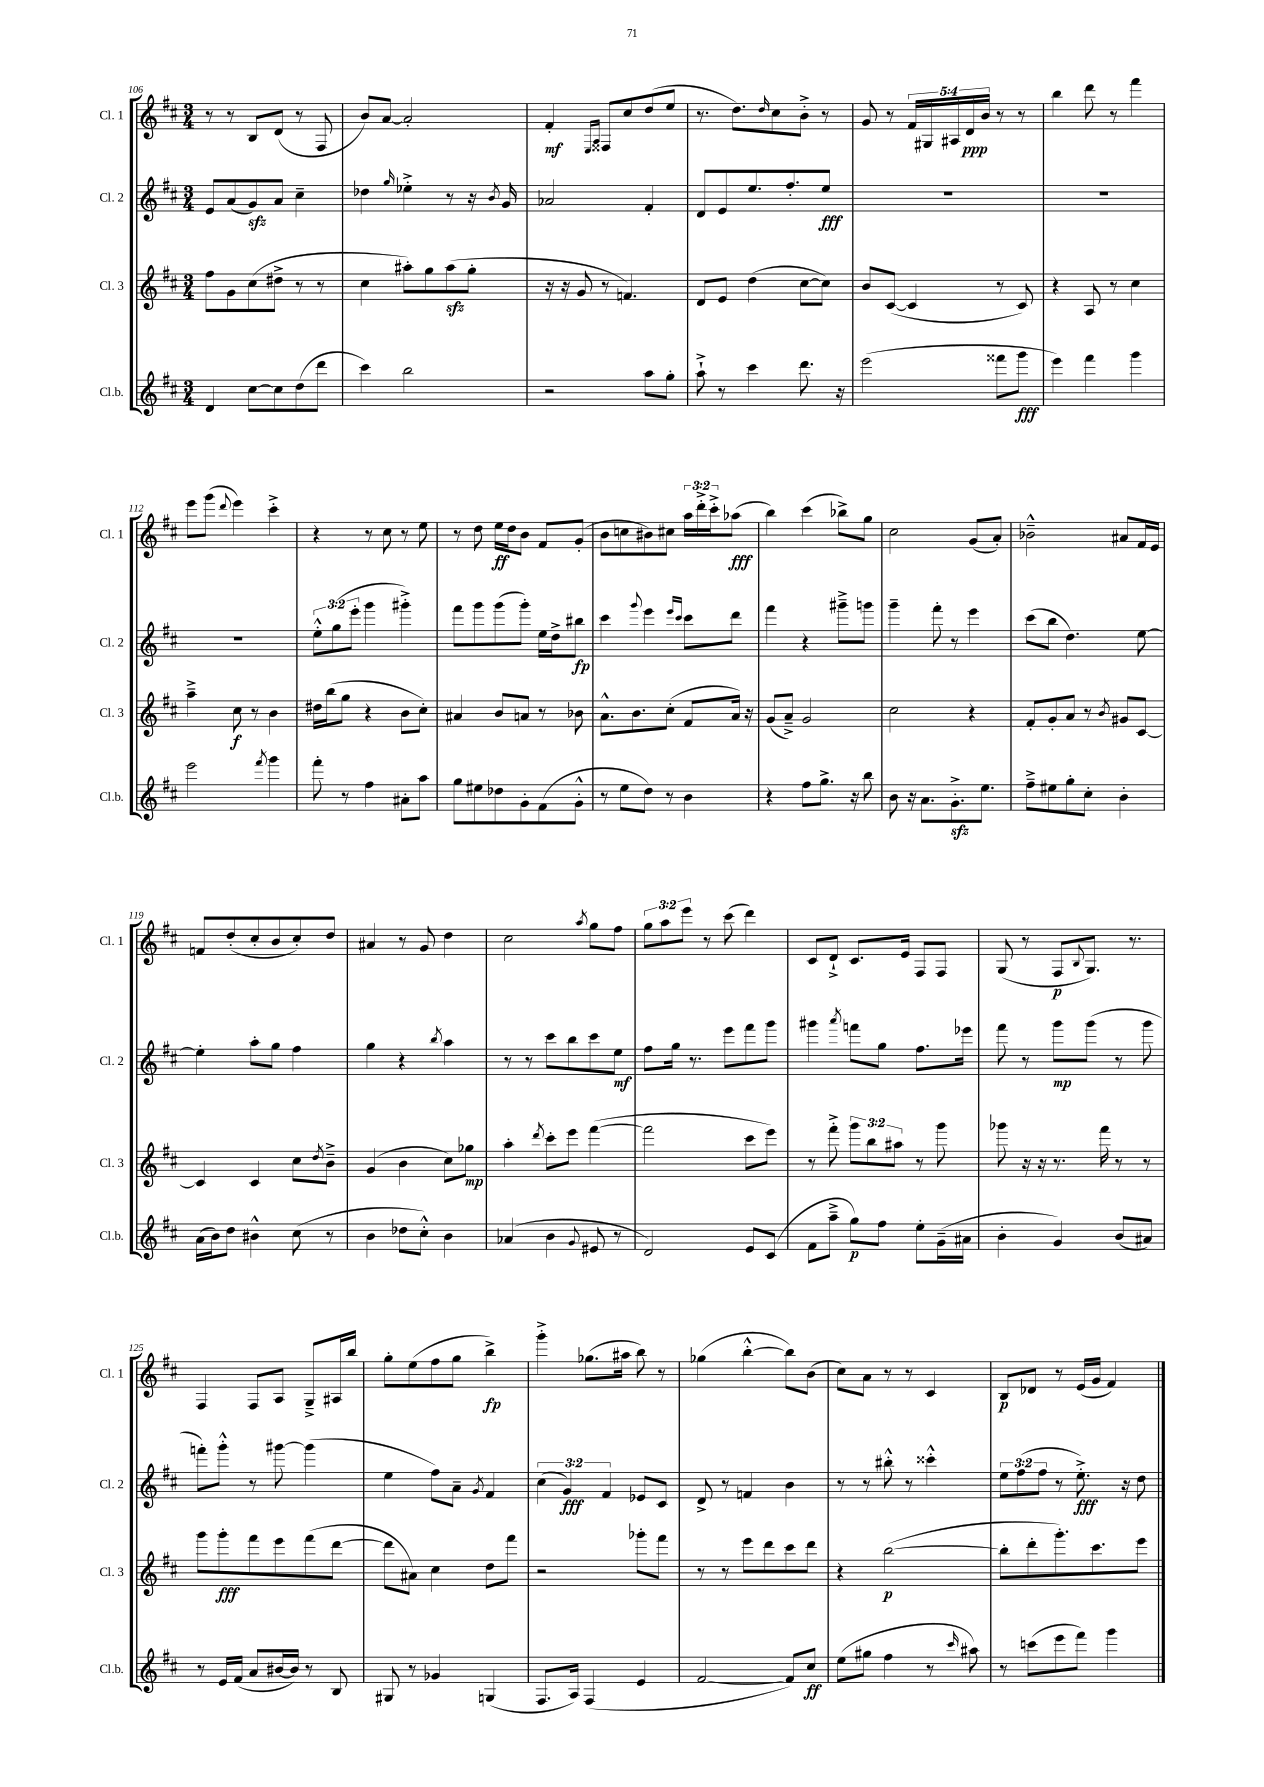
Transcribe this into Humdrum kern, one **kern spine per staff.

**kern	**kern	**kern	**kern
*staff4	*staff3	*staff2	*staff1
*clefG2	*clefG2	*clefG2	*clefG2
*k[f#c#]	*k[f#c#]	*k[f#c#]	*k[f#c#]
*M3/4	*M3/4	*M3/4	*M3/4
4d/	8ff#\L	8e/L	8r
.	8g\	(8a/	8r
[8cc#\L	(8cc#\	8g/)	8B/L
8cc#\]	8dd#^\J	8a/J	(8d/J
(8dd\	8r	4cc#~\	8r
8ddd\J	8r	.	8F#/
=	=	=	=
4ccc#\)	4cc#\	4dd-\	8b/L)
.	.	.	[8a/J
.	.	16qqgg/	.
2bb\	8aa#'\L)	4ee-'^\	2a'/]
.	8gg\	.	.
.	(8aa#\	8r	.
.	8gg'\J	16r	.
.	.	8qb/	.
.	.	16g/	.
=	=	=	=
2r	16r	2a-/	4f#'/
.	16r	.	.
.	8g/	.	.
.	.	.	16qqE/LL
.	.	.	16qqA/JJ
.	8r	.	8F##/L
.	4.f/)	.	8cc#/
8aa\L	.	4f#'/	(8dd/
8gg'\J	.	.	8ee/J
=	=	=	=
8aa`^\	8d/L	8d/L	8.r
8r	8e/J	8e/	.
.	.	.	8.dd\L)
4ccc#\	(4dd\	8.ee/	.
.	.	.	16qqdd/
.	.	.	8cc#\
.	.	8.ff#'/	.
8.ddd\	[8cc#\L	.	8b'^\J
.	8cc#\]J)	8ee/J	8r
16r	.	.	.
=	=	=	=
(2eee\	8b/L	2.r	8g/
.	([8c#/J	.	8r
.	4c#/]	.	20f#/LL
.	.	.	20G#/
.	.	.	20A#/
.	.	.	20d/
.	.	.	20b/JJ
8fff##\L	8r	.	8r
8ggg\J	8c#/)	.	8r
=	=	=	=
4eee\)	4r	2.r	4bb\
4fff#\	8A/	.	8ddd\
.	8r	.	8r
4ggg\	4cc#\	.	4fff#\
=	=	=	=
2eee\	4aa~^\	2.r	8eee\L
.	.	.	(8ggg\J
.	.	.	8qqddd/
.	8cc#\	.	4eee\)
.	8r	.	.
8qfff#/	.	.	.
4ggg\	4b\	.	4ccc#'^\
=	=	=	=
8fff#'\	16dd#\LL	12ee'^^\L	4r
.	(16bb\J	.	.
.	.	(12gg\	.
8r	8gg\J	.	.
.	.	12eee'\J	.
4ff#\	4r	4ggg\	8r
.	.	.	8cc#\
8a#'\L	8b\L	4ggg#'^\)	8r
8aa\J	8cc#'\J)	.	8ee\
=	=	=	=
8gg\L	4a#/	8fff#\L	8r
8ee#\	.	8ggg\	8dd\
8dd-\	8b/L	(8ggg\	16ee\LL
.	.	.	16dd\J
8g'\	8a/J	8ggg'\J)	8b\J
(8f#\	8r	16ee\LL	8f#/L
.	.	16dd^\J	.
8g'^^\J	8b-\	8bb#\J	(8g'/J
=	=	=	=
8r	8.a^^\L	4ccc#\	8b\L
8ee\L	.	.	8cc\
.	8.b\	.	.
.	.	8qqggg/	.
8dd\J)	.	4eee\	8b#\)
8r	(8cc#'\J	.	8cc#\J
.	.	16qqeee/LL	.
.	.	16qqccc#/JJ	.
4b\	8f#/L	8ccc#\L	24aa\LL
.	.	.	24ddd'^\
.	.	.	24ccc#'^\J
.	16a/Jk)	8ddd\J	(8aa-\J
.	16r	.	.
=	=	=	=
4r	(8g/L	4fff#\	4bb\)
.	8a~^/J)	.	.
8ff#\L	2g/	4r	(4ccc#\
8.gg^\J	.	.	.
.	.	8ggg#~^\L	8bb-^\L)
16r	.	.	.
8bb\	.	8ggg\J	8gg\J
=	=	=	=
8b\	2cc#\	4ggg~\	2cc#\
16r	.	.	.
8.a\L	.	.	.
.	.	8fff#'\	.
8.g'^\	.	8r	.
.	4r	4eee\	(8g/L
8.ee\J	.	.	.
.	.	.	8a'/J)
=	=	=	=
8ff#~^\L	8f#'/L	(8ccc#\L	2b-~^^\
8ee#\	8g'/	8bb\J	.
8gg'\	8a/J	4.dd\)	.
8cc#'\J	8r	.	.
.	8qb/	.	.
4b'\	8g#/L	.	8a#/L
.	[8c#/J	[8ee\	16f#/L
.	.	.	16e/JJ
=	=	=	=
(16a\LL	4c#/]	4ee'\]	8f/L
16b\J)	.	.	.
8dd\J	.	.	(8dd'/
4b#^^\	4c#/	8aa'\L	8cc#'/
.	.	8gg\J	8b/
(8cc#\	8cc#\L	4ff#\	8cc#'/)
.	8qdd/	.	.
8r	8b~^\J	.	8dd/J
=	=	=	=
4b\	(4g/	4gg\	4a#/
8dd-\L	4b\	4r	8r
8cc#'^^\J)	.	.	8g/
.	.	8qbb/	.
4b\	8cc#\L)	4aa\	4dd\
.	8gg-\J	.	.
=	=	=	=
(4a-/	4aa'\	8r	2cc#\
.	.	8r	.
.	8qddd/	.	.
4b\	8ccc#'\L	8ccc#\L	.
.	8eee\J	8bb\	.
8qqg/	.	.	8qaa/
8e#/	([4fff#\	8ccc#\	8gg\L
8r	.	8ee\J	8ff#\J
=	=	=	=
2d/)	2fff#\]	8ff#\L	12gg\L
.	.	.	12aa\
.	.	16gg\Jk	.
.	.	.	12eee\J
.	.	8.r	.
.	.	.	8r
.	.	8eee\L	(8ccc#\
8e/L	8ccc#\L	8fff#\	4ddd\)
(8c#/J	8eee\J)	8ggg\J	.
=	=	=	=
8f#\L	8r	4ggg#\	8c#/L
8aa~^\J	8fff#'^\	.	8d`^/J
.	.	8qaaa/	.
8gg\L)	12ggg\L	8fff\L	8.c#/L
.	12bb\	.	.
8ff#\J	.	8gg\J	.
.	12aa#\J	.	.
.	.	.	16e/Jk
8ee'\L	8r	8.ff#\L	8F#/L
(16g~\L	8ggg\	.	8F#/J
16a#\JJ	.	16eee-\Jk	.
=	=	=	=
4b'\	8ggg-\	8fff#\	(8G/
.	16r	8r	8r
.	16r	.	.
4g/)	8.r	8ggg\L	8F#/L
.	.	.	8qqB/
.	.	(8ggg\J	8.G/J)
.	16fff#\	.	.
(8b/L	8r	8r	.
.	.	.	8.r
8a#/J)	8r	8ggg\	.
=	=	=	=
8r	8ggg\L	8fff'\L)	4F#/
16e/LL	8ggg'\	8ggg'^^\J	.
(16f#/JJ	.	.	.
8a/L	8fff#\	8r	8F#/L
[16b#/L	8eee\	[8ggg#\	8A/J
16b#/]JJ)	.	.	.
8r	(8fff#\	(4ggg#\]	8G~^/L
8B/	[8ddd\J	.	16A#/L
.	.	.	16bb/JJ
=	=	=	=
8G#/	8ddd\]L	4ee\	8gg'\L
8r	8a#\J)	.	(8ee\
4g-/	4cc#\	8ff#\L)	8ff#\
.	.	8a~\J	8gg\J
.	.	8qg/	.
(4G/	8dd\L	4f#/	4bb^\)
.	8fff#\J	.	.
=	=	=	=
8.F#/L	2r	(6cc#\	4ggg'^\
.	.	6g/)	.
16A/Jk)	.	.	.
(4F#/	.	.	(8.gg-\L
.	.	6f#/	.
.	.	.	16aa#\Jk
4e/	8ggg-'\L	8e-/L	8bb\)
.	8fff#\J	8c#/J	8r
=	=	=	=
[2f#/	8r	8d^/	(4gg-\
.	8r	8r	.
.	8eee\L	4f/	[4bb'^^\
.	8ddd\	.	.
8f#/]L)	8ccc#\	4b\	8bb\]L)
8cc#/J	8ddd\J	.	(8b\J
=	=	=	=
(8ee\L	4r	8r	8cc#\L)
8gg#\J	.	8r	8a\J
4ff#\	([2bb\	8bb#'^^\	8r
.	.	8r	8r
8r	.	4ccc##'^^\	4c#/
16qqccc#/	.	.	.
8aa#\)	.	.	.
=	=	=	=
8r	8bb'\]L	12ee\L	8B/L
.	.	(12ff#\	.
(8ccc\L	8ddd'\	.	8d-/J
.	.	12ff#\J	.
8eee\	8.ggg'\)	8r	8r
8fff#\J)	.	8.ee'^\)	(16e/LL
.	8.ccc#\	.	16g/JJ
4ggg\	.	.	4f#/)
.	.	16r	.
.	8eee\J	8dd\	.
==	==	==	==
*-	*-	*-	*-
